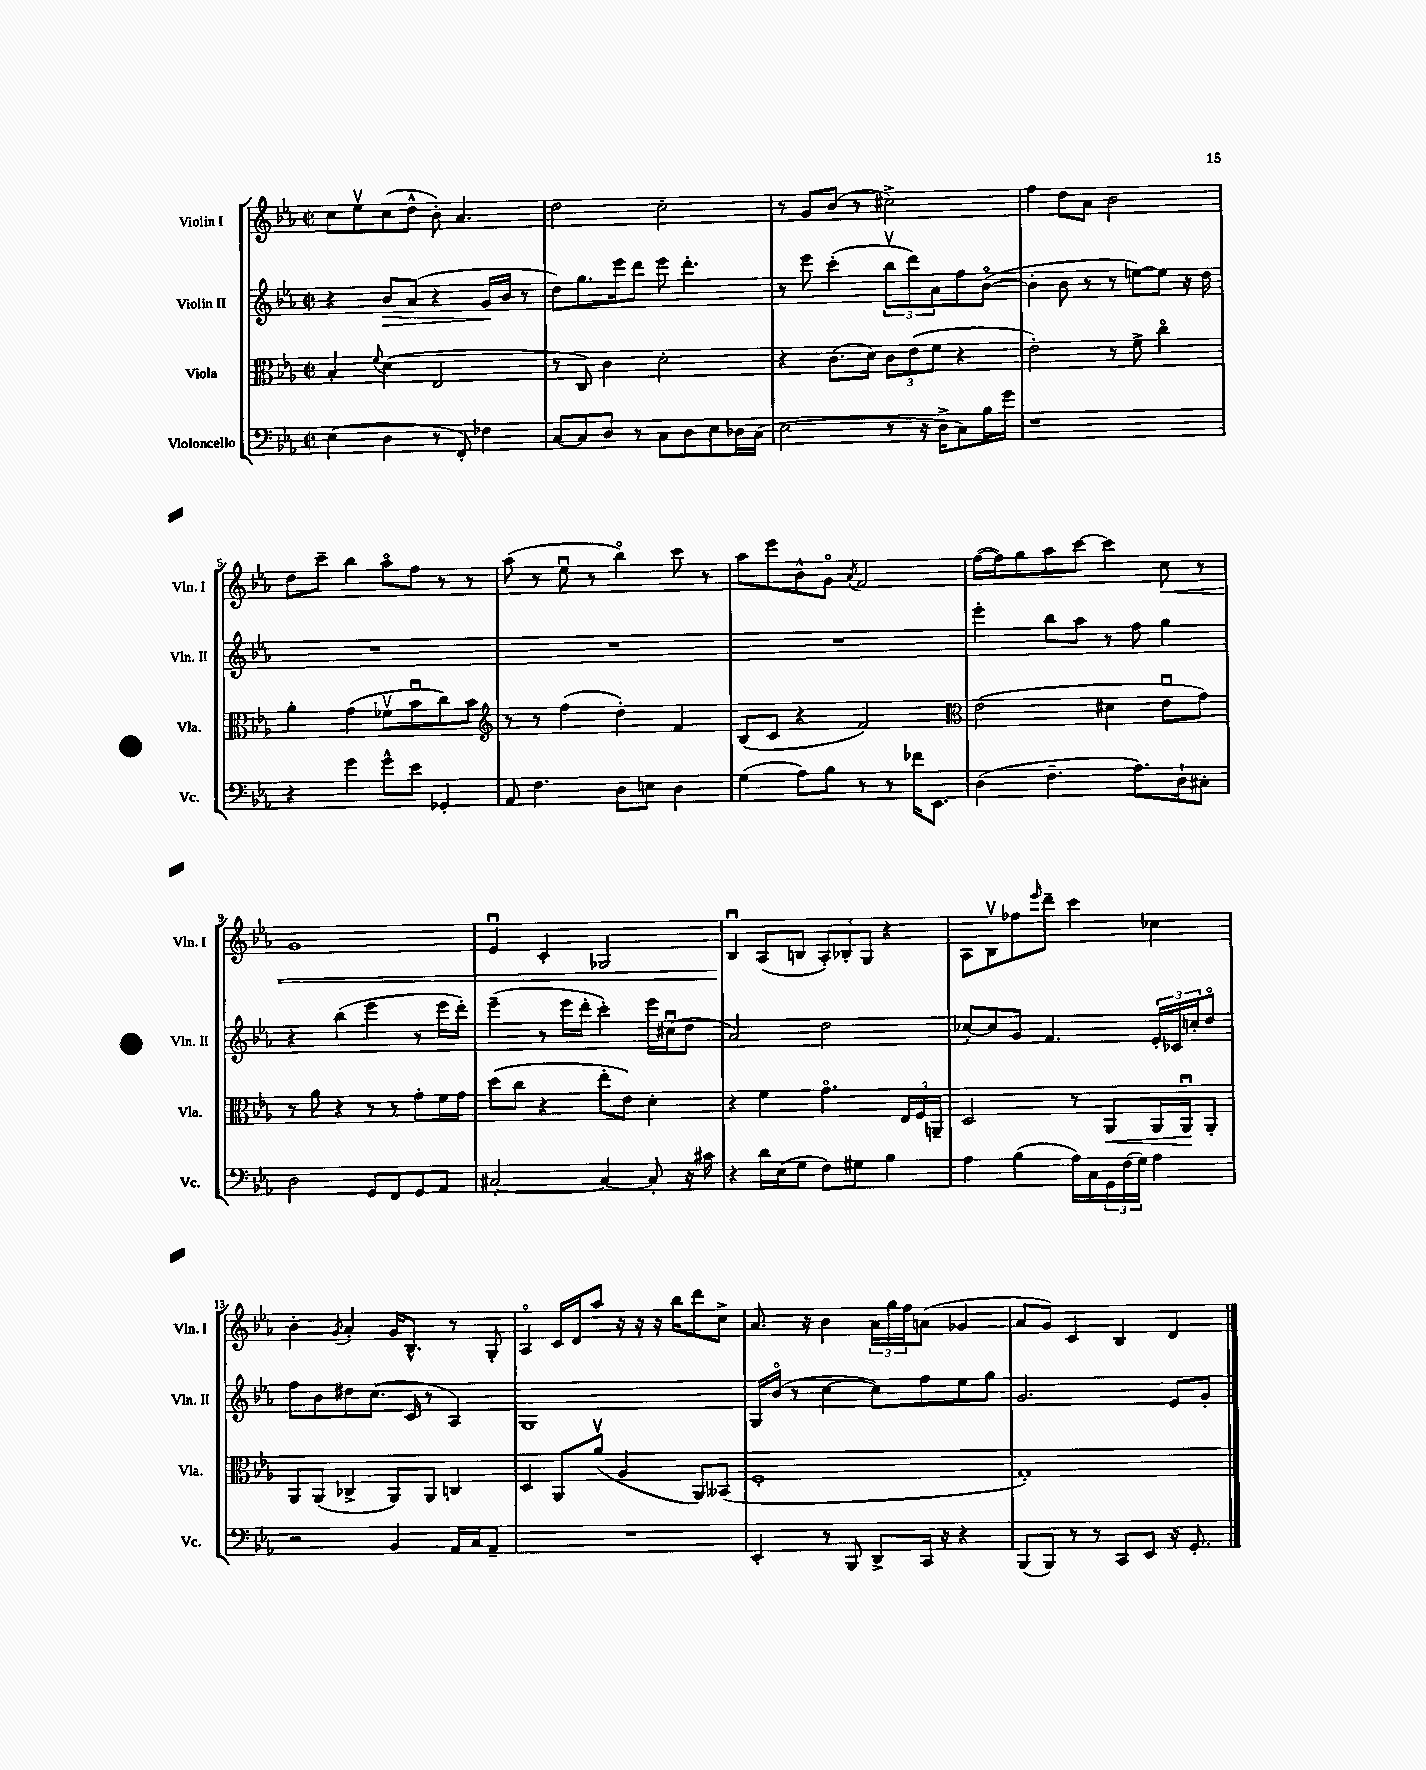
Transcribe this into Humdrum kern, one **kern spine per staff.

**kern	**kern	**kern	**kern
*staff4	*staff3	*staff2	*staff1
*clefF4	*clefC3	*clefG2	*clefG2
*k[b-e-a-]	*k[b-e-a-]	*k[b-e-a-]	*k[b-e-a-]
*M2/2	*M2/2	*M2/2	*M2/2
*met(c|)	*met(c|)	*met(c|)	*met(c|)
(4E-	4B-'	4r	8cc
.	.	.	8ee-v
.	8qqf	.	.
4D	(4d	8b-	(8cc
.	.	(8a-	8dd^^
8r	2E-	4r	8b-')
8FF')	.	.	4.a-
4F-	.	16g	.
.	.	16b-	.
.	.	8r	.
=	=	=	=
[8C	8r	8dd)	2dd
8C]	8C)	8.gg	.
8D	4c	.	.
.	.	16eee-	.
8r	.	8ddd	.
8C	2d'	8eee-	2cc'
8D	.	4.ddd'	.
8E-	.	.	.
16D-	.	.	.
(16C	.	.	.
=	=	=	=
2E-	4r	8r	8r
.	.	8eee-	8g
.	(8.c	(4ccc'	(8b-
.	.	.	8r
.	16d)	.	.
8r	12c	12bb-v	2cc#^)
.	(12e-	12ddd)	.
16r	.	.	.
.	12f	12a-	.
16D^	.	.	.
8C)	4r	8ff	.
16B-	.	([8b-o	.
16g	.	.	.
=	=	=	=
1r	2e-')	4b-']	4ff
.	.	8b-	8dd
.	.	8r	8a-
.	8r	8r	2b-
.	8f^	[8ee)	.
.	4cco	8ee]	.
.	.	16r	.
.	.	16dd	.
=	=	=	=
4r	4a-'	1r	8dd
.	.	.	8ccc~
4g	(4g	.	4bb-
8g^^	8f-v	.	8aa-o
8e-	8b-u	.	8ff
4GG-'	8cc)	.	8r
.	8b-	.	8r
=	=	=	=
*	*clefG2	*	*
8AA-	8r	1r	(8aa-
4.F	8r	.	8r
.	(4ff	.	8ee-u
.	.	.	8r
8D	4dd')	.	4bb-o)
8E	.	.	.
4D	4f	.	8ccc
.	.	.	8r
=	=	=	=
(4G	(8B-	1r	8aa-
.	8c	.	8eee-
8A-)	4r	.	8b-^^
8B-	.	.	8go
.	.	.	8qa-
8r	2f)	.	2f
8r	.	.	.
16f-	.	.	.
8.EE-	.	.	.
=	=	=	=
*	*clefC3	*	*
(4D	(2e-	4eee-'	([16ff
.	.	.	16ff])
.	.	.	8gg
4.F~	.	8bb-	8aa-
.	.	8aa-	[8ccc
.	4d#	8r	4ccc]
8.A-)	.	8ff	.
.	8e-u	4gg	8cc
16D`	.	.	.
8C#'	8g)	.	8r
=	=	=	=
2D	8r	4r	1g
.	8a-	.	.
.	4r	(4bb-	.
8GG	8r	4eee-	.
8FF	8r	.	.
8GG	8g'	8r	.
8AA-	16f	16eee-	.
.	16g	16ddd')	.
=	=	=	=
[2C#'	(8dd	(4eee-~	4e-u
.	8cc	.	.
.	4r	8r	4c'
.	.	16eee-	.
.	.	16ddd'	.
4C#_	8ee-'	4ccc')	2G-
.	8e-)	.	.
8C#']	4d'	16eee-	.
.	.	(16cc#u	.
16r	.	8dd	.
16c#	.	.	.
=	=	=	=
4r	4r	2a-)	4B-u
16d	4f	.	(8A-
(16E-	.	.	.
8G	.	.	8B
8F)	4.go	2dd	12A-')
.	.	.	12B-'
8G#	.	.	.
.	.	.	12G
4B-	.	.	4r
.	24E-	.	.
.	24F	.	.
.	24AA~	.	.
=	=	=	=
4A-	2D	[8cc-'	8A-
.	.	8cc-]	8B-v
(4B-	.	8g	8ff-
.	.	.	16qqeee-
.	.	4.f	8ddd~
16A-)	8r	.	4ccc
16C	.	.	.
24GG	8AA-	.	.
(24F	.	.	.
24G)	.	.	.
4A-	16AA-	24e-'	4cc-
.	.	24c-	.
.	16AA-u	.	.
.	.	24cc'	.
.	8AA-'	8ddo	.
=	=	=	=
2r	8AA-	8ff	4b-'
.	(8AA-	8b-	.
.	.	.	8qg
.	4C-^	8dd#	4a-'
.	.	(8.cc	.
4BB-	8AA-)	.	16g
.	.	16c	8.B-^^
.	8AA-	8r	.
16AA-	4C	4A-)	8r
16C	.	.	.
8AA-~	.	.	8G'
=	=	=	=
1r	4D	1G	4A-o
.	8AA-	.	16c
.	.	.	16d
.	(8a-v	.	8aa-
.	4A-	.	16r
.	.	.	16r
.	.	.	16r
.	.	.	16bb-
.	8AA-)	.	8ddd
.	(8BB--	.	8cc^
=	=	=	=
4EE-'	1F'	16G	8.a-
.	.	(16b-o	.
.	.	8r	.
.	.	.	16r
8r	.	[4cc	4b-
8BBB-	.	.	.
8DD^	.	8cc])	24a-
.	.	.	24gg
.	.	.	24ff
16CC	.	8ff	(8a
16r	.	.	.
4r	.	8ee-	4g-
.	.	8gg	.
=	=	=	=
(8BBB-	1G')	2.g	8a-
8BBB-)	.	.	8g)
8r	.	.	4c
8r	.	.	.
8CC	.	.	4B-
8EE-	.	.	.
16r	.	8e-	4d
8.GG'	.	.	.
.	.	8g'	.
==	==	==	==
*-	*-	*-	*-
